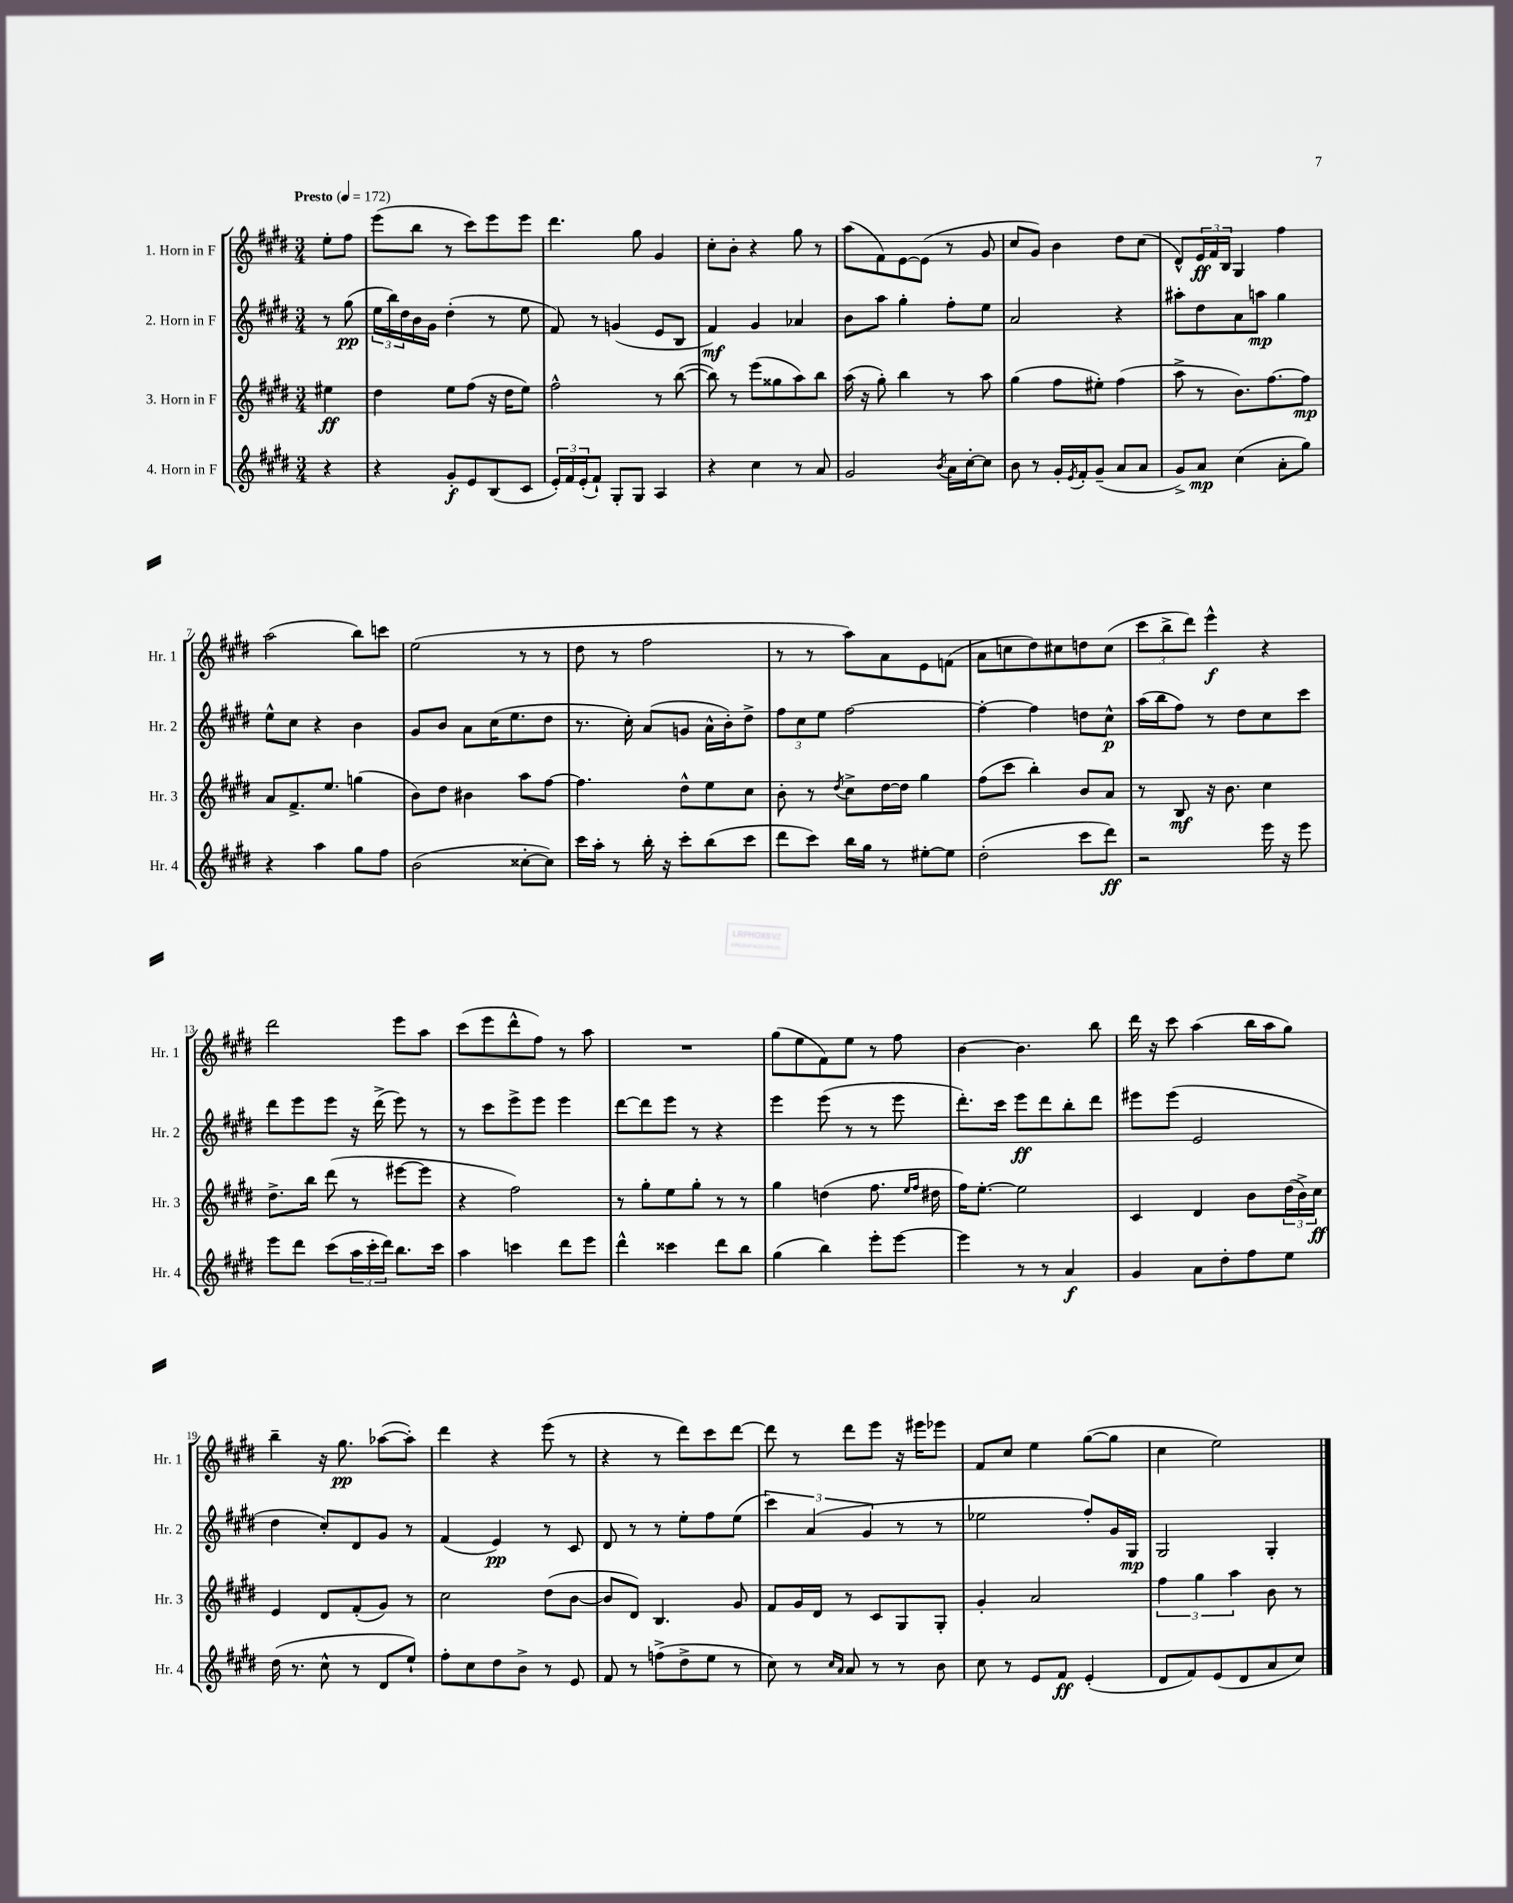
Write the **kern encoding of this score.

**kern	**kern	**kern	**kern
*staff4	*staff3	*staff2	*staff1
*clefG2	*clefG2	*clefG2	*clefG2
*k[f#c#g#d#]	*k[f#c#g#d#]	*k[f#c#g#d#]	*k[f#c#g#d#]
*M3/4	*M3/4	*M3/4	*M3/4
*MM172	*MM172	*MM172	*MM172
4r	4ee#	8r	8ee'
.	.	(8gg#	8ff#
=	=	=	=
4r	4dd#	24ee	(8eee
.	.	24bb)	.
.	.	24dd#	.
.	.	16b	8bb
.	.	16g#	.
8g#'	8ee	(4dd#'	8r
8e	(8ff#	.	8ccc#)
(8B	16r	8r	8eee
.	16dd#	.	.
8c#	8ee)	8ee	8eee
=	=	=	=
24e')	2ff#^^	8f#)	4.ddd#
24f#	.	.	.
(24e'	.	.	.
8f#`)	.	8r	.
8G#'	.	(4g	.
8G#	.	.	8gg#
4A	8r	8e	4g#
.	([8bb	8B	.
=	=	=	=
4r	8bb])	4f#)	8cc#'
.	8r	.	8b'
4cc#	(8eee	4g#	4r
.	8gg##	.	.
8r	8aa)	4a-	8gg#
8a	8bb	.	8r
=	=	=	=
2g#	(16aa	8b	(8aa
.	16r	.	.
.	8gg#')	8aa	8f#)
.	4bb	4gg#'	[8e
.	.	.	(8e]
8qb	.	.	.
16a	8r	8ff#'	8r
[16cc#'	.	.	.
8cc#]	8aa	8ee	8g#
=	=	=	=
8b	(4gg#	2a	8cc#
8r	.	.	8g#)
16g#'	8ff#	.	4b
8qe	.	.	.
16f#'	.	.	.
(8g#~	8ee#')	.	.
8a	(4ff#	4r	8dd#
8a	.	.	(8cc#
=	=	=	=
8g#^)	8aa^	8aa#'	8d#^^)
8a	8r	8dd#	24e
.	.	.	24f#
.	.	.	24B
(4cc#	8.b)	8a	4G#
.	.	8aa	.
.	[8.ff#	.	.
8a'	.	4gg#	4ff#
8gg#)	8ff#]	.	.
=	=	=	=
4r	8a	8ee^^	(2aa
.	8.f#^	8cc#	.
4aa	.	4r	.
.	8.ee	.	.
8gg#	(4gg	4b	8bb)
8ff#	.	.	8ccc
=	=	=	=
(2b	8b)	8g#	(2ee
.	8dd#	8b	.
.	4b#	8a	.
.	.	(16cc#	.
.	.	8.ee	.
[8cc##'	8aa	.	8r
8cc##])	[8ff#	8dd#	8r
=	=	=	=
16ccc#	4.ff#]	8.r	8dd#
16aa'	.	.	.
8r	.	.	8r
.	.	16cc#')	.
16bb'	.	(8a	2ff#
16r	.	.	.
8ccc#'	8dd#^^	8g	.
(8bb	8ee	16a^^	.
.	.	16b')	.
8ccc#	8cc#	8dd#^	.
=	=	=	=
8ddd#	8b'	12ff#	8r
.	.	12cc#	.
8ccc#)	8r	.	8r
.	.	12ee	.
.	8qdd#	.	.
16bb	8cc#^	[2ff#	8aa)
16gg#	.	.	.
8r	[16dd#	.	8a
.	16dd#]	.	.
[8ee#'	4gg#	.	8e
8ee#]	.	.	(8f
=	=	=	=
(2dd#'	(8ff#	4ff#'_	8a
.	8ccc#	.	8cc
.	4bb')	4ff#]	8dd#)
.	.	.	8cc#
8ccc#	8b	8dd	8dd
8ddd#)	8a	8cc#^^	(8cc#
=	=	=	=
2r	8r	(16aa	12ccc#
.	.	16bb	.
.	.	.	12bb^
.	8B	8ff#)	.
.	.	.	12ddd#)
.	16r	8r	4eee^^
.	8.b	.	.
.	.	8dd#	.
16eee	4cc#	8cc#	4r
16r	.	.	.
8eee	.	8ccc#	.
=	=	=	=
8eee	8.dd#^	8ddd#	2ddd#
8ddd#	.	8eee	.
.	16bb	.	.
(8ccc#	(8ddd#	8eee	.
24aa	8r	16r	.
24ccc#'	.	.	.
.	.	(16ddd#^	.
24ddd#)	.	.	.
8.bb	[8eee#	8eee)	8eee
.	8eee#]	8r	8aa
16ccc#	.	.	.
=	=	=	=
4aa	4r	8r	(8ccc#
.	.	8ccc#	8eee
4ccc	2ff#)	8eee^	8ddd#^^
.	.	8eee	8ff#)
8ddd#	.	4eee	8r
8eee	.	.	8aa
=	=	=	=
4ddd#^^	8r	[8ddd#	2.r
.	8gg#'	8ddd#]	.
4ccc##	8ee	8eee	.
.	8gg#'	8r	.
8ddd#	8r	4r	.
8bb	8r	.	.
=	=	=	=
(4gg#	4gg#	4eee	(8gg#
.	.	.	8ee
4bb)	(4dd	(8eee	8f#)
.	.	8r	8ee
8eee'	8.ff#	8r	8r
[8eee	.	8eee	8ff#
.	16qqee	.	.
.	16qqff#	.	.
.	16dd#	.	.
=	=	=	=
4eee]	16ff#)	8.ddd#')	[4b
.	[8.ee'	.	.
.	.	16ccc#	.
8r	2ee]	8eee	4.b]
8r	.	8ddd#	.
4a	.	8bb'	.
.	.	8ddd#	8bb
=	=	=	=
4g#	4c#	8eee#	16ddd#
.	.	.	16r
.	.	(8eee#	8ccc#
8a	4d#	2e	(4aa
8dd#'	.	.	.
8ff#	8b	.	16bb
.	.	.	16aa
8ee	(24dd#	.	8gg#)
.	24b^)	.	.
.	24cc#	.	.
=	=	=	=
(16dd#	4e	4dd#	4bb~
8.r	.	.	.
8cc#^^	8d#	8cc#')	16r
.	.	.	8.gg#
8r	(8f#'	8d#	.
8d#	8g#)	8g#	([8aa-
8ee`)	8r	8r	8aa-'])
=	=	=	=
8ff#'	2cc#	(4f#	4ddd#
8cc#	.	.	.
8dd#	.	4e)	4r
8b^	.	.	.
8r	(8dd#	8r	(8eee
8e	[8b	8c#	8r
=	=	=	=
8f#	8b]	8d#	4r
8r	8d#)	8r	.
(8ff^	4.B	8r	8r
8dd#^	.	8ee'	8ddd#)
8ee	.	8ff#	8ccc#
8r	8g#	(8ee	[8ddd#
=	=	=	=
8cc#)	8f#	6ccc#)	8ddd#]
8r	16g#	.	8r
.	.	(6a	.
.	16d#	.	.
16qqcc#	.	.	.
16qqa	.	.	.
8a	8r	.	8ddd#
.	.	6g#	.
8r	8c#	.	8eee
8r	8G#	8r	16r
.	.	.	16eee#
8b	8G#'	8r	8eee-
=	=	=	=
8cc#	4g#'	2ee-	8f#
8r	.	.	8cc#
8e	2a	.	4ee
8f#	.	.	.
(4e'	.	8ff#')	([8gg#
.	.	16g#	8gg#]
.	.	16G#	.
=	=	=	=
8d#	6ff#	2G#	4cc#
8f#)	.	.	.
.	6gg#	.	.
(8e	.	.	2ee)
.	6aa	.	.
8d#	.	.	.
8a	8b	4G#'	.
8cc#)	8r	.	.
==	==	==	==
*-	*-	*-	*-
